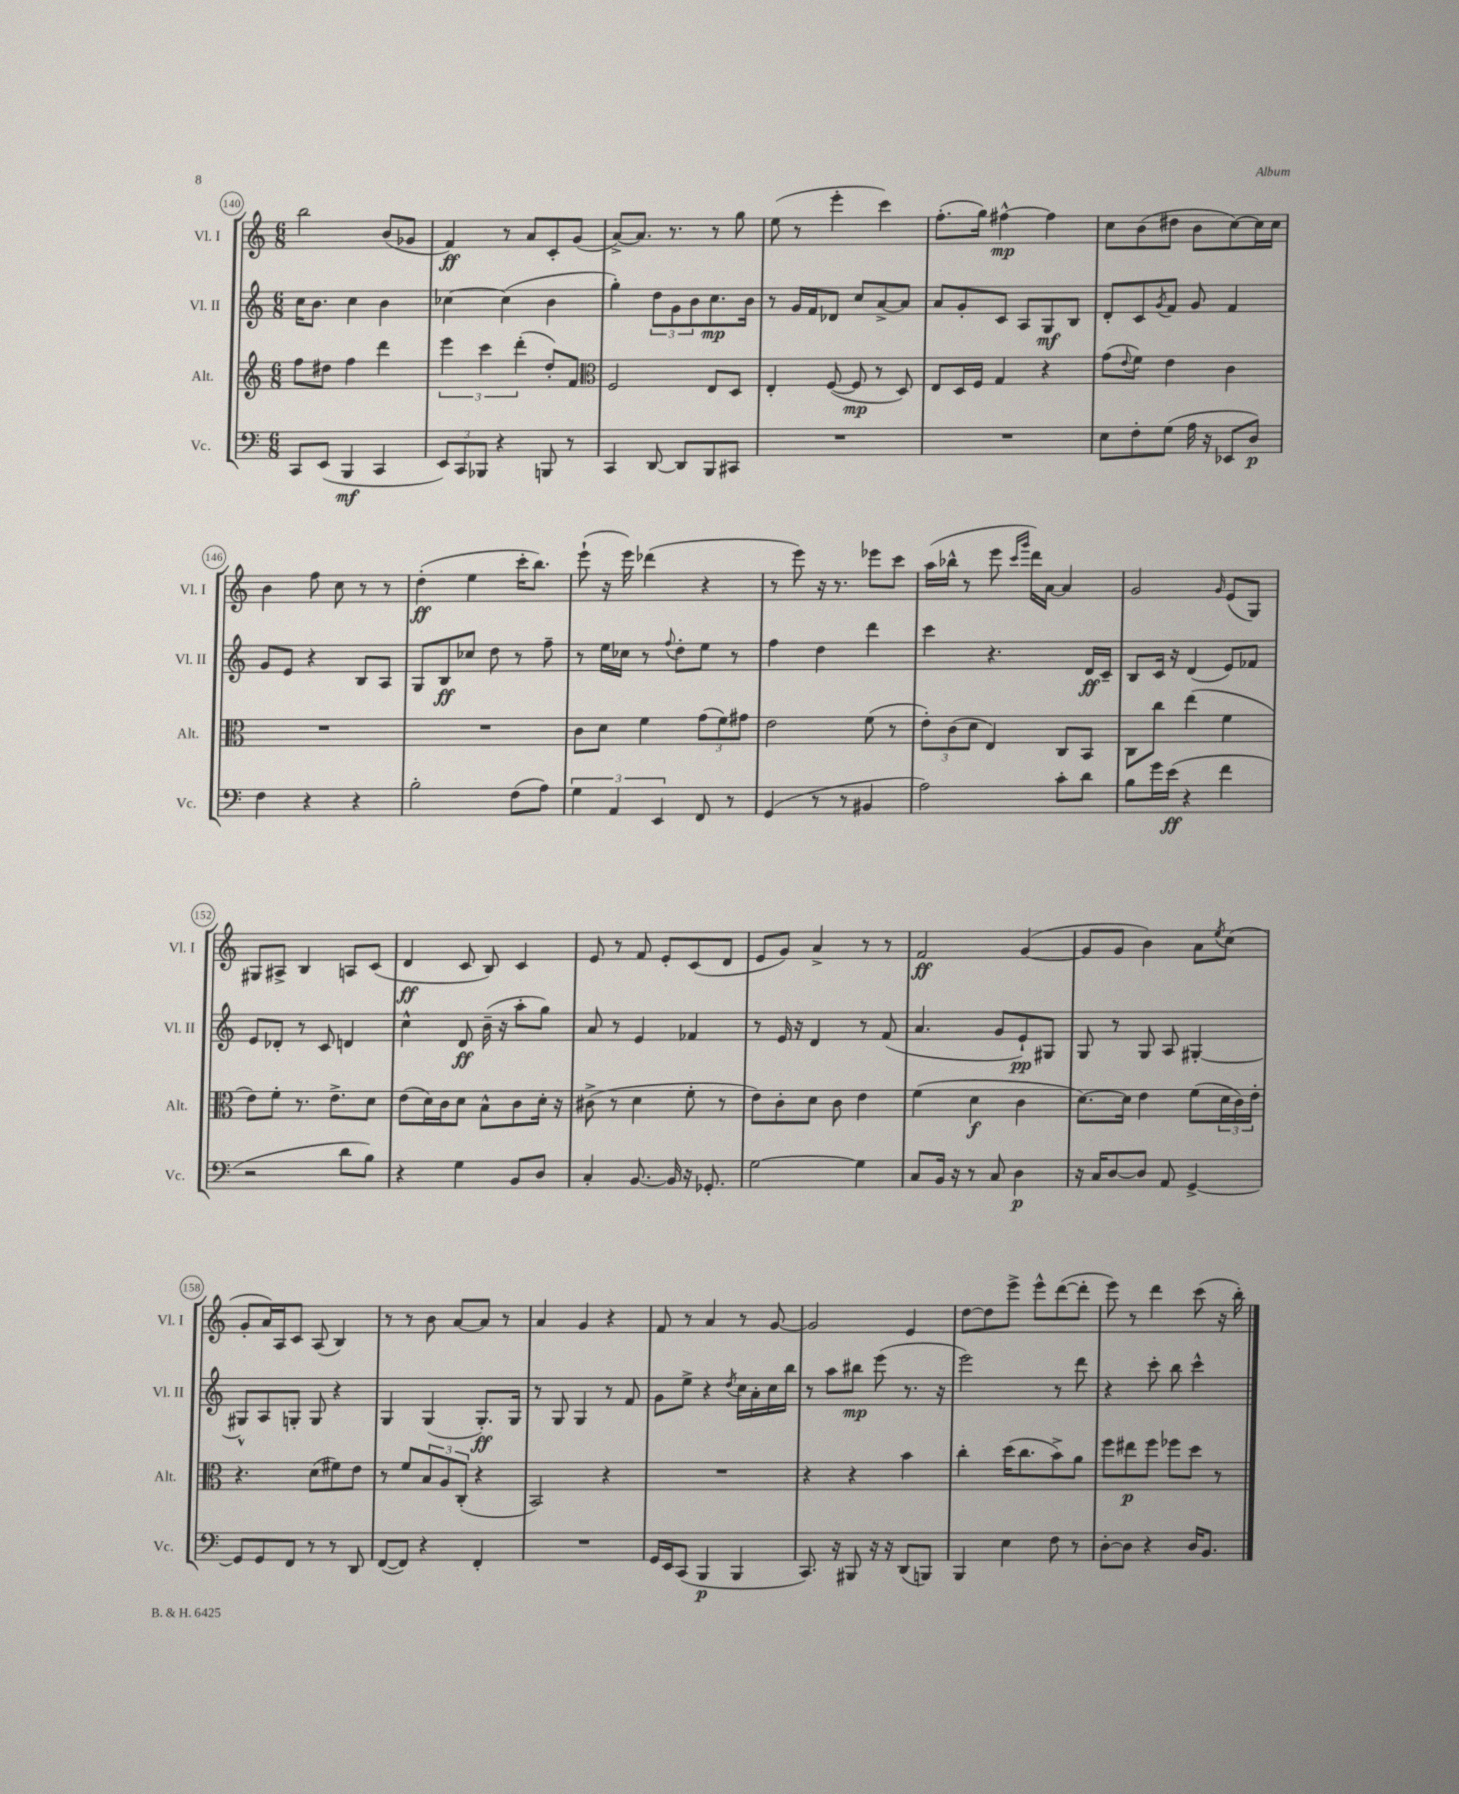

**kern	**dynam	**kern	**dynam	**kern	**dynam	**kern	**dynam
*part4	*part4	*part3	*part3	*part2	*part2	*part1	*part1
*staff4	*staff4	*staff3	*staff3	*staff2	*staff2	*staff1	*staff1
*I"Vc.	*	*I"Alt.	*	*I"Vl. II	*	*I"Vl. I	*
*I'Vc.	*	*I'Alt.	*	*I'Vl. II	*	*I'Vl. I	*
*clefF4	*	*clefG2	*	*clefG2	*	*clefG2	*
*k[]	*	*k[]	*	*k[]	*	*k[]	*
*M6/8	*	*M6/8	*	*M6/8	*	*M6/8	*
=140	=140	=140	=140	=140	=140	=140	=140
8CC/L	.	8ff\L	.	16cc\KL	.	2bb\	.
.	.	.	.	8.b\J	.	.	.
(8EE/J	.	8dd#X\J	.	.	.	.	.
4BBB/	mf	4ff\	.	4cc\	.	.	.
4CC/	.	4ddd\	.	4b\	.	(8b/L	.
.	.	.	.	.	.	8g-X/J	.
=141	=141	=141	=141	=141	=141	=141	=141
12EE/L)	.	6eee\	.	[4cc-X\	.	4f/)	ff
12CC/	.	.	.	.	.	.	.
12BBB-X/J	.	6ccc\	.	.	.	.	.
4r	.	.	.	(4cc-\]	.	8r	.
.	.	(6ddd'\	.	.	.	.	.
.	.	.	.	.	.	8a/L	.
8BBBn/	.	8dd'/L)	.	4b\	.	8c'/	.
8r	.	8f/J	.	.	.	(8g/J	.
=142	=142	=142	=142	=142	=142	=142	=142
*	*	*clefC3	*	*	*	*	*
4CC/	.	2F/	.	4gg'\)	.	[8a^/L)	.
.	.	.	.	.	.	8.a/J]	.
[8DD/	.	.	.	12dd\L	.	.	.
.	.	.	.	.	.	8.r	.
.	.	.	.	12g\	.	.	.
8DD/L]	.	.	.	.	.	.	.
.	.	.	.	12b\	.	.	.
8BBB/	.	8E/L	.	8.cc\	mp	8r	.
8CC#X/J	.	8D/J	.	.	.	8gg\	.
.	.	.	.	16b\Jk	.	.	.
=143	=143	=143	=143	=143	=143	=143	=143
2.r	.	4E'/	.	8r	.	(8ee\	.
.	.	.	.	16g/LL	.	8r	.
.	.	.	.	16f/J	.	.	.
.	.	([8F/	.	8d-X/J	.	4eee'\	.
.	.	8F/]	mp	8cc/L	.	.	.
.	.	8r	.	[8a^/	.	4ccc\)	.
.	.	8D/)	.	8a/J]	.	.	.
=144	=144	=144	=144	=144	=144	=144	=144
2.r	.	8E/L	.	8a/L	.	(8.ff'\L	.
.	.	16D/L	.	8g'/	.	.	.
.	.	16F/JJ	.	.	.	16gg\Jk)	.
.	.	4G/	.	8c/J	.	[4ff#X^^\	mp
.	.	.	.	8A/L	.	.	.
.	.	4r	.	8G/	mf	4ff#\]	.
.	.	.	.	8B/J	.	.	.
=145	=145	=145	=145	=145	=145	=145	=145
8E\L	.	(8g\L	.	8d'/L	.	8cc\L	.
.	.	8qqe/	.	.	.	.	.
8F'\	.	8f\J)	.	8c/	.	(8b\	.
.	.	.	.	8qg/	.	.	.
(8G\J	.	4e\	.	8f/J	.	8dd#X\J	.
16A\	.	.	.	8g/	.	8b\L	.
16r	.	.	.	.	.	.	.
8EE-X/L	.	4c\	.	4f/	.	[8cc\)	.
8D/J)	p	.	.	.	.	16cc\L]	.
.	.	.	.	.	.	16cc\JJ	.
!!LO:LB:g=z
=146	=146	=146	=146	=146	=146	=146	=146
4F\	.	2.r	.	8g/L	.	4b\	.
.	.	.	.	8e/J	.	.	.
4r	.	.	.	4r	.	8ff\	.
.	.	.	.	.	.	8cc\	.
4r	.	.	.	8B/L	.	8r	.
.	.	.	.	8A/J	.	8r	.
=147	=147	=147	=147	=147	=147	=147	=147
2B'\	.	2.r	.	8G/L	.	(4dd'\	ff
.	.	.	.	8B/	ff	.	.
.	.	.	.	8cc-X/J	.	4ee\	.
.	.	.	.	8dd\	.	.	.
(8F\L	.	.	.	8r	.	16ccc'\KL	.
.	.	.	.	.	.	8.bb\J)	.
8A\J)	.	.	.	8ff~\	.	.	.
=148	=148	=148	=148	=148	=148	=148	=148
6G\	.	8c\L	.	8r	.	(8eee`\	.
.	.	8d\J	.	16ee\LL	.	16r	.
6AA/	.	.	.	.	.	.	.
.	.	.	.	16cc-X\JJ	.	16eee\)	.
.	.	4f\	.	8r	.	(4ddd-X\	.
6EE/	.	.	.	.	.	.	.
.	.	.	.	8qqff/	.	.	.
.	.	.	.	8dd'\L	.	.	.
8FF/	.	(12g\L	.	8ee\J	.	4r	.
.	.	12f\)	.	.	.	.	.
8r	.	.	.	8r	.	.	.
.	.	12g#X\J	.	.	.	.	.
=149	=149	=149	=149	=149	=149	=149	=149
(4GG/	.	2e\	.	4ff\	.	8r	.
.	.	.	.	.	.	8eee\)	.
8r	.	.	.	4dd\	.	16r	.
.	.	.	.	.	.	8.r	.
8r	.	.	.	.	.	.	.
4BB#X/	.	(8f\	.	4ddd\	.	8eee-X\L	.
.	.	8r	.	.	.	8ccc\J	.
=150	=150	=150	=150	=150	=150	=150	=150
2A\)	.	12e'\L)	.	4ccc\	.	(16aa\LL	.
.	.	.	.	.	.	16bb-X^^\JJ	.
.	.	(12c\	.	.	.	.	.
.	.	.	.	.	.	8r	.
.	.	12d\J	.	.	.	.	.
.	.	4E/)	.	4.r	.	8eee\	.
.	.	.	.	.	.	16qqccc/LL	.
.	.	.	.	.	.	16qqggg/JJ	.
.	.	.	.	.	.	16ddd\LL)	.
.	.	.	.	.	.	[16a\JJ	.
8c'\L	.	8C/L	.	.	.	4a/]	.
8d\J	.	8BB/J	.	16d/LL	ff	.	.
.	.	.	.	16c~/JJ	.	.	.
=151	=151	=151	=151	=151	=151	=151	=151
8B\L	.	8C\L	.	8B/L	.	2g/	.
16g\L	.	8cc\J	.	16c/Jk	.	.	.
(16e\JJ	ff	.	.	16r	.	.	.
4r	.	(4ee\	.	(4d/	.	.	.
.	.	.	.	.	.	16qqg/	.
4f\	.	4f\	.	8e/L)	.	(8e/L	.
.	.	.	.	8f-X/J	.	8G/J)	.
!!LO:LB:g=z
=152	=152	=152	=152	=152	=152	=152	=152
2r	.	8e\L)	.	8e/L	.	8G#X/L	.
.	.	8f'\J	.	8d-X'/J	.	8A#X^/J	.
.	.	8.r	.	8r	.	4B/	.
.	.	.	.	8c/	.	.	.
.	.	8.e^\L	.	.	.	.	.
8d\L	.	.	.	4dn/	.	8An/L	.
8B\J)	.	8d\J	.	.	.	(8c/J	.
=153	=153	=153	=153	=153	=153	=153	=153
4r	.	(8e\L	.	4cc^^\	.	4d/	ff
.	.	16d\L)	.	.	.	.	.
.	.	16c\J	.	.	.	.	.
4G\	.	8d\J	.	8d/	ff	8c/	.
.	.	8B^^\L	.	(16b~\	.	8B/)	.
.	.	.	.	16r	.	.	.
8BB/L	.	8c\	.	8aa'\L	.	4c/	.
8D/J	.	16d'\Jk	.	8gg\J)	.	.	.
.	.	16r	.	.	.	.	.
=154	=154	=154	=154	=154	=154	=154	=154
4C'/	.	(8c#X^\	.	8a/	.	8e/	.
.	.	8r	.	8r	.	8r	.
[8.BB/	.	4d\	.	4e/	.	8f/	.
.	.	.	.	.	.	8e'/L	.
16BB/]	.	.	.	.	.	.	.
16r	.	8f'\	.	4f-X/	.	(8c/	.
8.GG-X'/	.	.	.	.	.	.	.
.	.	8r	.	.	.	8d/J	.
=155	=155	=155	=155	=155	=155	=155	=155
[2G\	.	8e\L)	.	8r	.	8e/L	.
.	.	8c'\	.	16e/	.	8g/J)	.
.	.	.	.	16r	.	.	.
.	.	8d\J	.	4d/	.	4a^/	.
.	.	8c\	.	.	.	.	.
4G\]	.	4e\	.	8r	.	8r	.
.	.	.	.	(8f/	.	8r	.
=156	=156	=156	=156	=156	=156	=156	=156
8C/L	.	(4f\	.	4.a/	.	2f/	ff
16BB/Jk	.	.	.	.	.	.	.
16r	.	.	.	.	.	.	.
8r	.	4d\	f	.	.	.	.
8C/	.	.	.	8g/L	.	.	.
4D\	p	4c\	.	8e`/)	pp	([4g/	.
.	.	.	.	8G#X/J	.	.	.
=157	=157	=157	=157	=157	=157	=157	=157
16r	.	[8.d\L)	.	8G/	.	8g/L]	.
16C/KL	.	.	.	.	.	.	.
[8D/	.	.	.	8r	.	8g/J	.
.	.	16d\Jk]	.	.	.	.	.
8D/J]	.	4e\	.	8G/	.	4b\)	.
8AA/	.	.	.	8A/	.	.	.
[4GG^/	.	(8f\L	.	[4G#X'/	.	8a\L	.
.	.	.	.	.	.	8qee/	.
.	.	24d\L	.	.	.	(8cc\J	.
.	.	24c\)	.	.	.	.	.
.	.	24e'\JJ	.	.	.	.	.
!!LO:LB:g=z
=158	=158	=158	=158	=158	=158	=158	=158
8GG/L]	.	4.r	.	8G#X^^/L]	.	8g'/L	.
8GG/	.	.	.	8A/	.	16a/L)	.
.	.	.	.	.	.	16A/J	.
8FF/J	.	.	.	8Gn'/J	.	8c/J	.
8r	.	(8d\L	.	8G/	.	(8A/	.
8r	.	8f#X\)	.	4r	.	4B/)	.
8DD/	.	8e\J	.	.	.	.	.
=159	=159	=159	=159	=159	=159	=159	=159
([8FF/L	.	8r	.	4G/	.	8r	.
8FF/J])	.	8f/L	.	.	.	8r	.
4r	.	12B/	.	(4G/	.	8b\	.
.	.	12A/	.	.	.	.	.
.	.	.	.	.	.	[8a/L	.
.	.	(12C'/J	.	.	.	.	.
4FF'/	.	4r	.	8.G'/L)	ff	8a/J]	.
.	.	.	.	.	.	8r	.
.	.	.	.	16G/Jk	.	.	.
=160	=160	=160	=160	=160	=160	=160	=160
2.r	.	2BB/)	.	8r	.	4a/	.
.	.	.	.	8G/	.	.	.
.	.	.	.	4G/	.	4g/	.
.	.	4r	.	8r	.	4r	.
.	.	.	.	8f/	.	.	.
=161	=161	=161	=161	=161	=161	=161	=161
16GG/LL	.	2.r	.	8g\L	.	8f/	.
16EE/J	.	.	.	.	.	.	.
(8CC/J	.	.	.	8ee^\J	.	8r	.
4BBB/	p	.	.	4r	.	4a/	.
.	.	.	.	8qdd/	.	.	.
4BBB/	.	.	.	16cc\LL	.	8r	.
.	.	.	.	16a'\	.	.	.
.	.	.	.	16cc\	.	[8g/	.
.	.	.	.	16bb\JJ	.	.	.
=162	=162	=162	=162	=162	=162	=162	=162
8.CC/)	.	4r	.	8r	.	2g/]	.
.	.	.	.	8aa\L	.	.	.
16r	.	.	.	.	.	.	.
8BBB#X/	.	4r	.	8bb#X\J	mp	.	.
16r	.	.	.	(8eee\	.	.	.
16r	.	.	.	.	.	.	.
(8DD/L	.	4b\	.	8.r	.	4e/	.
8BBBn/J)	.	.	.	.	.	.	.
.	.	.	.	16r	.	.	.
=163	=163	=163	=163	=163	=163	=163	=163
4BBB/	.	4cc'\	.	2eee\)	.	[8dd\L	.
.	.	.	.	.	.	8dd\]	.
4E\	.	(16dd\KL	.	.	.	8eee^\J	.
.	.	8.cc\	.	.	.	.	.
.	.	.	.	.	.	8eee^^\L	.
8F\	.	8b^\)	.	8r	.	([8ddd\	.
8r	.	8a\J	.	8ddd\	.	8ddd'\J]	.
=164	=164	=164	=164	=164	=164	=164	=164
[8D'\L	.	8ff\L	.	4r	.	8eee\)	.
8D\J]	.	8ee#X\	p	.	.	8r	.
4r	.	8ff\J	.	8ccc'\	.	4ddd\	.
.	.	8ff-X\L	.	8bb\	.	.	.
16D/KL	.	8dd\J	.	4ccc^^\	.	(8ccc\	.
8.BB/J	.	.	.	.	.	.	.
.	.	8r	.	.	.	16r	.
.	.	.	.	.	.	16bb'\)	.
==	==	==	==	==	==	==	==
*-	*-	*-	*-	*-	*-	*-	*-
